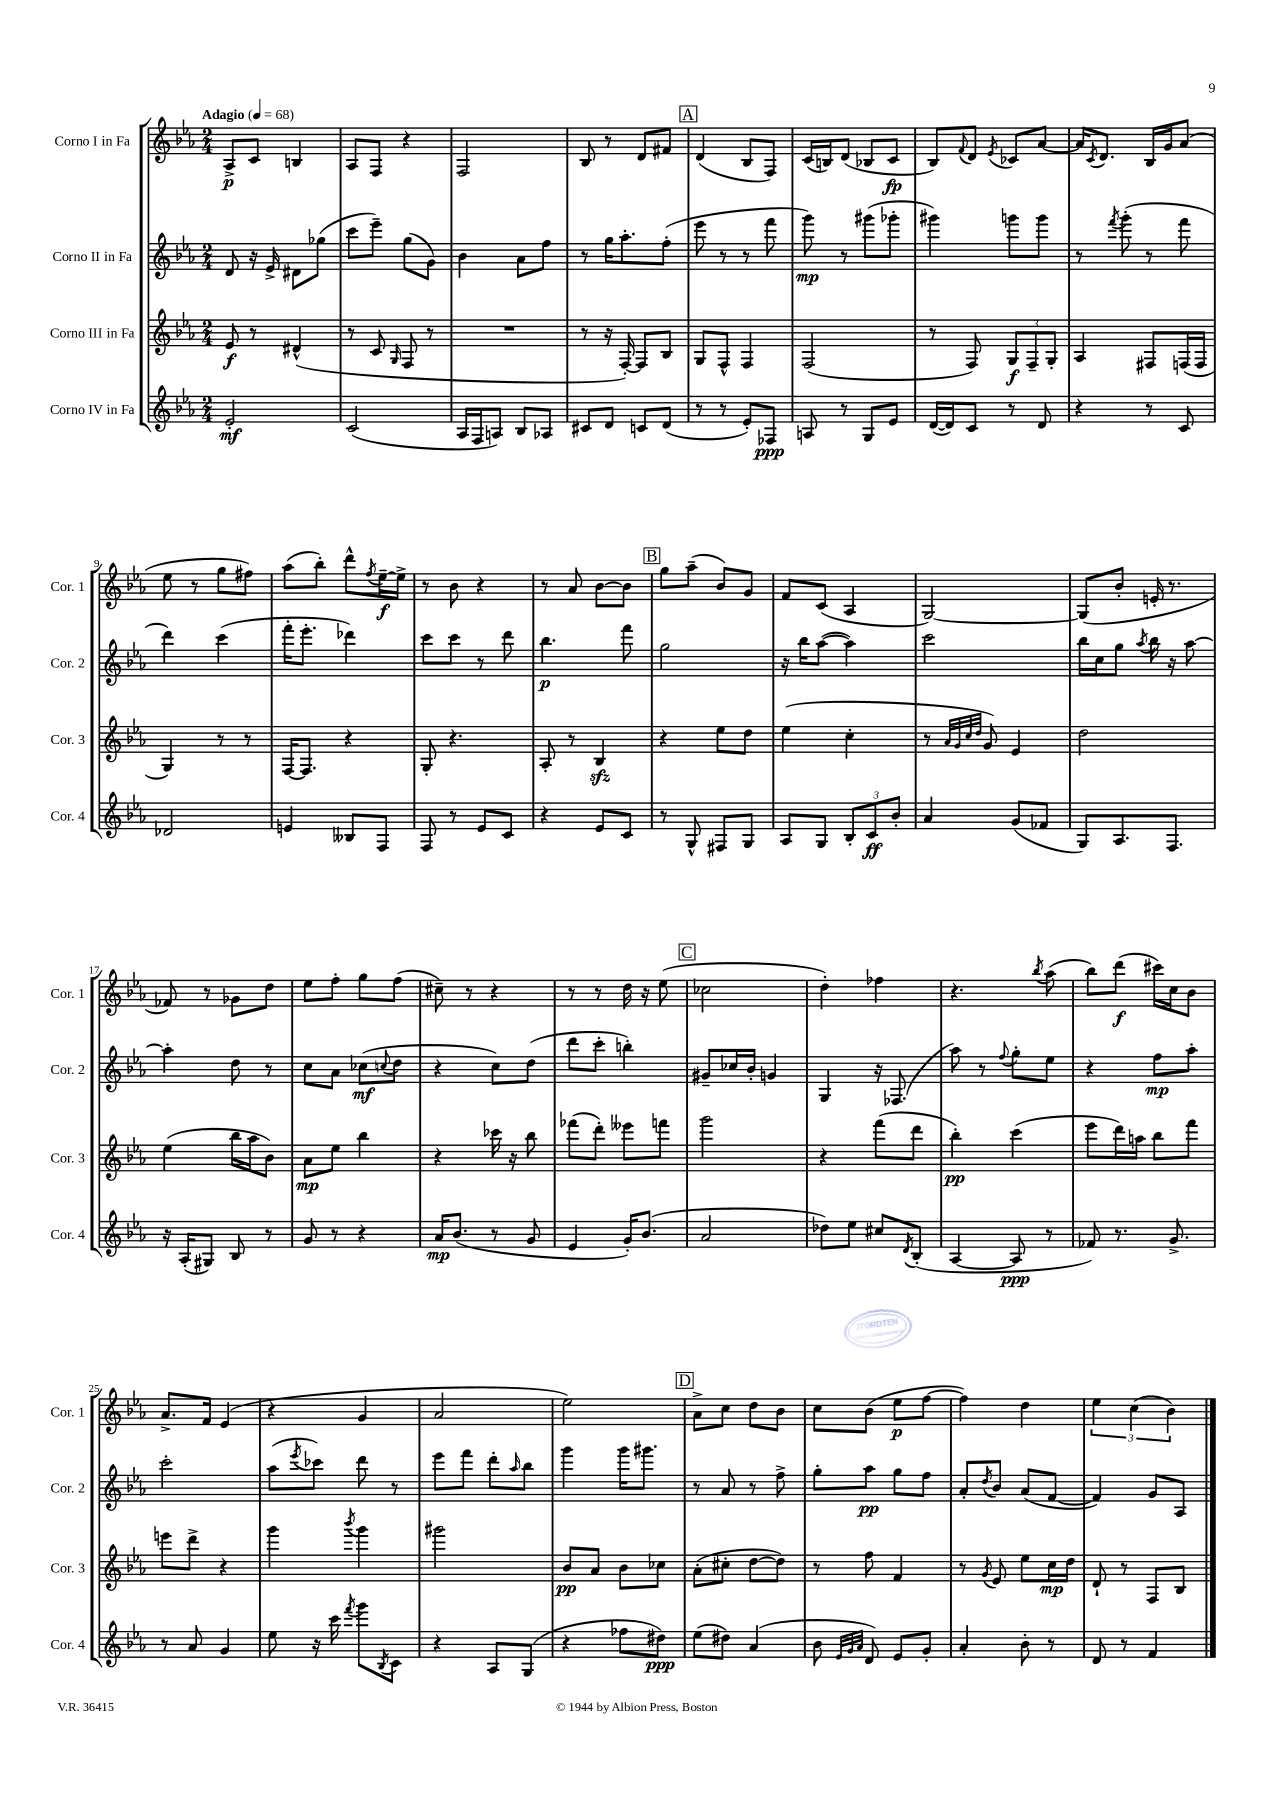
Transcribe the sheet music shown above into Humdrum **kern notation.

**kern	**kern	**kern	**kern
*staff4	*staff3	*staff2	*staff1
*clefG2	*clefG2	*clefG2	*clefG2
*k[b-e-a-]	*k[b-e-a-]	*k[b-e-a-]	*k[b-e-a-]
*M2/4	*M2/4	*M2/4	*M2/4
*MM68	*MM68	*MM68	*MM68
2e-'	8e-	8d	8A-^
.	8r	16r	8c
.	.	16e-^	.
.	(4d#^^	8d#	4B
.	.	(8gg-	.
=	=	=	=
(2c	8r	8ccc	8A-
.	8c	8eee-~)	8F
.	16qqG	.	.
.	8F	(8gg	4r
.	8r	8g)	.
=	=	=	=
16A-	2r	4b-	2F
16F	.	.	.
8A)	.	.	.
8B-	.	8a-	.
8A-	.	8ff	.
=	=	=	=
8c#	8r	8r	8B-
8d	16r	16gg	8r
.	[16F')	8.aa-'	.
8c	8F]	.	8d
(8d	8B-	(8ff'	8f#
=	=	=	=
8r	8G	8eee-	(4d
8r	8F^^	8r	.
8e-')	4F	8r	8B-
8F-	.	8fff	8F)
=	=	=	=
8A	(2F	8ggg)	(16c
.	.	.	16B)
8r	.	8r	(8d
8G	.	(8ggg#	8B-
8e-	.	8ggg-'	8c
=	=	=	=
([16d	8r	4ggg#)	8B-)
16d])	.	.	.
.	.	.	8qqf
8c	8F)	.	8d
.	.	.	8qe-
8r	12G	8ggg	8c-
.	12F~	.	.
8d	.	8ggg	[8a-
.	12G'	.	.
=	=	=	=
4r	4A-	8r	16a-]
.	.	.	8qc
.	.	.	8.d
.	.	8qfff	.
.	.	(8ggg'	.
8r	8F#	8r	16B-
.	.	.	16g
8c	(16F	8fff	(8a-
.	16F	.	.
=	=	=	=
2d-	4G)	4ddd)	8ee-
.	.	.	8r
.	8r	(4ccc	8gg
.	8r	.	8ff#)
=	=	=	=
4e	[16F	16fff'	(8aa-
.	8.F]	8.eee-'	.
.	.	.	8bb-')
8B--	4r	4ddd-)	8ddd^^
.	.	.	8qff
8F	.	.	[16ee-~
.	.	.	16ee-^]
=	=	=	=
8F	8G'	8ccc	8r
8r	4.r	8ccc	8b-
8e-	.	8r	4r
8c	.	8ddd	.
=	=	=	=
4r	8A-'	4.bb-	8r
.	8r	.	8a-
8e-	4B-	.	[8b-
8c	.	8fff	8b-]
=	=	=	=
8r	4r	2gg	8gg
8G^^	.	.	(8aa-~
8F#	8ee-	.	8b-)
8G	8dd	.	8g
=	=	=	=
8A-	(4ee-	16r	8f
.	.	16bb-	.
8G	.	([8aa-	(8c
12B-'	4cc'	4aa-])	4A-
12c	.	.	.
12b-'	.	.	.
=	=	=	=
4a-	8r	2ccc	[2G)
.	32qqa-	.	.
.	32qqg	.	.
.	32qqcc	.	.
.	32qqdd	.	.
.	8g)	.	.
(8g	4e-	.	.
8f-	.	.	.
=	=	=	=
8G)	2dd	16bb-	(8G]
.	.	16cc	.
8.A-	.	8gg	8b-'
.	.	8qaa-	.
.	.	16bb-	16e'
8.F	.	16r	8.r
.	.	[8aa-	.
=	=	=	=
16r	(4ee-	4aa-']	8f-)
(16A-'	.	.	.
8G#)	.	.	8r
8B-	16bb-	8dd	8g-
.	16aa-	.	.
8r	8b-)	8r	8dd
=	=	=	=
8g	8a-	8cc	8ee-
8r	8ee-	8a-	8ff'
4r	4bb-	(8cc-	8gg
.	.	8qqcc	.
.	.	8dd	(8ff
=	=	=	=
16a-	4r	4r	8cc#~)
(8.b-	.	.	.
.	.	.	8r
8r	16ccc-	8cc)	4r
.	16r	.	.
8g	8bb-	(8dd	.
=	=	=	=
4e-	(8fff-	8ddd	8r
.	8ddd')	8ccc'	8r
16g')	8eee--	4bb')	16dd
(8.b-	.	.	16r
.	8fff	.	(8ee-
=	=	=	=
2a-	2ggg	8g#~	2cc-
.	.	16cc-	.
.	.	16b-'	.
.	.	4g	.
=	=	=	=
8dd-)	4r	4G	4dd')
8ee-	.	.	.
8cc#	(8fff	16r	4ff-
.	.	(8.F-	.
8qd	.	.	.
(8B-'	8ddd	.	.
=	=	=	=
[4A-	4bb-')	8aa-)	4.r
.	.	8r	.
.	.	8qqff	.
8A-]	(4ccc	8gg'	.
.	.	.	8qbb-
8r	.	8ee-	(8aa-
=	=	=	=
8f-)	8eee-	4r	8bb-)
8.r	16ddd)	.	(8ddd
.	16aa	.	.
.	8bb-	8ff	16ccc#)
8.g^	.	.	16cc
.	8fff	8aa-'	8b-
=	=	=	=
8r	8eee	2ccc'	8.a-^
8a-	8ddd^	.	.
.	.	.	16f
4g	4r	.	(4e-
=	=	=	=
8ee-	4ggg	(8aa-	4r
.	.	8qeee-	.
16r	.	8ccc-)	.
16ccc	.	.	.
8qfff	8qbbb-	.	.
8ggg	4ggg	8ddd	4g
8qB-	.	.	.
8c	.	8r	.
=	=	=	=
4r	2ggg#	8eee-	2a-
.	.	8fff	.
8A-	.	8ddd'	.
.	.	16qqaa-	.
(8G	.	8bb-	.
=	=	=	=
4r	8b-	4ggg	2ee-)
.	8a-	.	.
8ff-	8b-	16ggg	.
.	.	8.ggg#	.
8dd#)	8cc-	.	.
=	=	=	=
(8ee-	(8a-'	8r	8a-^
8dd#)	8cc#'	8a-	8cc
(4a-	[8dd	8r	8dd
.	8dd])	8ff^	8b-
=	=	=	=
8b-	8r	8gg'	8cc
32qqe-	.	.	.
32qqg	.	.	.
32qqa-	.	.	.
8d)	8ff	8aa-	(8b-
8e-	4f	8gg	8ee-
8g'	.	8ff	[8ff
=	=	=	=
4a-'	8r	8a-'	4ff])
.	8qg	8qdd	.
.	8e-	8b-	.
8b-'	8ee-	(8a-	4dd
8r	16cc	[8f	.
.	16dd	.	.
=	=	=	=
8d	8d`	4f])	6ee-
8r	8r	.	.
.	.	.	(6cc
4f	8F	8g	.
.	.	.	6b-)
.	8B-	8A-	.
==	==	==	==
*-	*-	*-	*-
